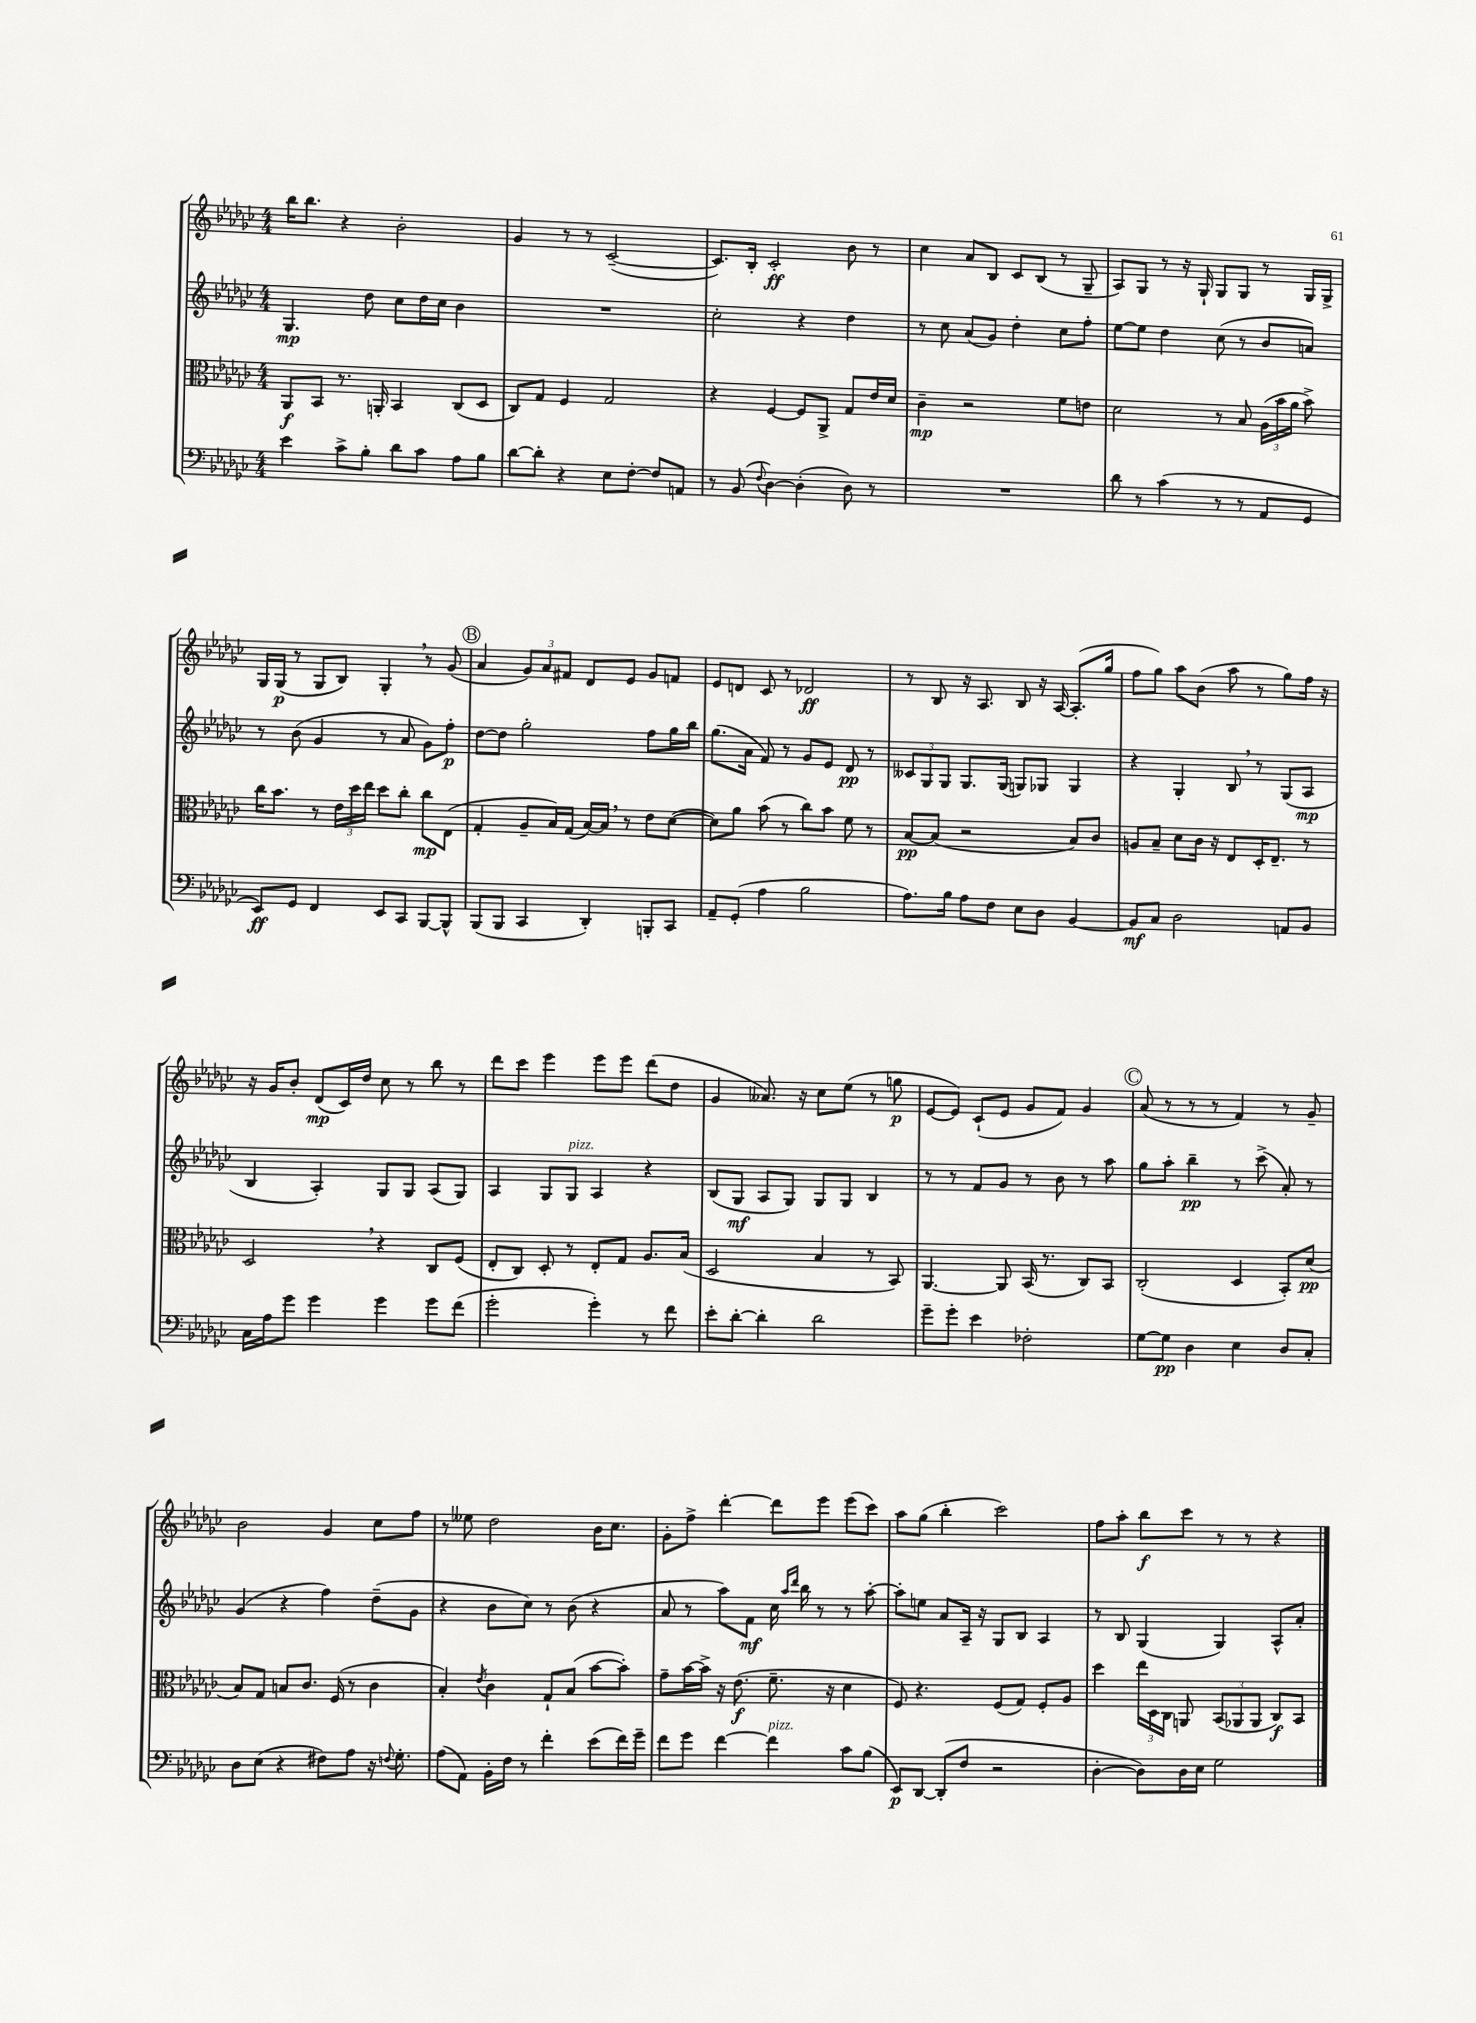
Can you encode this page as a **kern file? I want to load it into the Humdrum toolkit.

**kern	**kern	**kern	**kern
*staff4	*staff3	*staff2	*staff1
*clefF4	*clefC3	*clefG2	*clefG2
*k[b-e-a-d-g-c-]	*k[b-e-a-d-g-c-]	*k[b-e-a-d-g-c-]	*k[b-e-a-d-g-c-]
*M4/4	*M4/4	*M4/4	*M4/4
4e-	8AA-	4.G-	16bb-
.	.	.	8.bb-
.	8BB-	.	.
8c-^	8.r	.	4r
8B-'	.	8dd-	.
.	16AA'	.	.
8d-	4BB-	8cc-	2b-'
8c-	.	16dd-	.
.	.	16cc-	.
8A-	(8C-	4b-	.
8B-	8D-	.	.
=	=	=	=
[8d-	8C-)	1r	4g-
8d-']	8G-	.	.
4r	4F	.	8r
.	.	.	8r
8E-	2G-	.	([2c-~
[8F'	.	.	.
8F]	.	.	.
8AA	.	.	.
=	=	=	=
8r	4r	2cc-'	8.c-])
(8BB-	.	.	.
.	.	.	16B-'
8qqF	.	.	.
[4D-)	[4F	.	2c-'
(4D-']	8F]	4r	.
.	8AA-^	.	.
8D-)	8G-	4dd-	8b-
8r	16e-	.	8r
.	16d-	.	.
=	=	=	=
1r	4c-~	8r	4cc-
.	.	8cc-	.
.	2r	(8a-	8a-
.	.	8g-)	8B-
.	.	4dd-'	8c-
.	.	.	(8B-
.	8f	8cc-	8r
.	8e	8ff'	8G-~
=	=	=	=
8d-	2d-	[8ee-	8A-)
8r	.	8ee-]	8G-
(4c-	.	4dd-	8r
.	.	.	16r
.	.	.	16G-`
8r	8r	(8cc-	8G-
8r	8B-	8r	8G-
8AA-	(24A-	8b-	8r
.	24b-	.	.
.	24a-	.	.
8GG-	8b-^)	8a)	16G-
.	.	.	16G-^
=	=	=	=
8EE-)	16cc-	8r	16G-
.	8.b-	.	(16G-
8GG-	.	(8b-	8r
4FF	8r	4g-	8G-
.	24e-	.	8B-)
.	24dd-	.	.
.	24ee-	.	.
8EE-	8dd-	8r	4G-'
8CC-	8cc-'	8a-	.
[8BBB-	8cc-	8g-)	8r
8BBB-^^]	(8E-	8ff'	(8g-
=	=	=	=
(8BBB-	4G-'	[8dd-	4a-
8BBB-	.	8dd-]	.
4CC-	8A-~	2gg-'	12g-)
.	.	.	12a-
.	16B-)	.	.
.	.	.	12f#
.	(16G-	.	.
4DD-')	[16B-)	.	8d-
.	16B-]	.	.
.	8r	.	8e-
8BBB'	8e-	8ff	8g-
8CC-	([8d-	16gg-	8f
.	.	16bb-	.
=	=	=	=
8AA-~	8d-])	(8.gg-	8e-
(8GG-'	8a-	.	8d
.	.	16a-	.
4A-	(8b-	8f)	8c-
.	8r	8r	8r
2B-	8cc-)	8g-	2d-
.	8b-	8e-	.
.	8f	8d-	.
.	8r	8r	.
=	=	=	=
8.A-)	[8B-	12c--	8r
.	.	12G-	.
.	(8B-]	.	8B-
.	.	12G-	.
16B-	.	.	.
8A-	2r	8.G-	16r
.	.	.	8.A-
8F	.	.	.
.	.	(16G-	.
8E-	.	8G)	8B-
8D-	.	8G-	16r
.	.	.	[16A-
[4BB-	8B-)	4G-	(8.A-']
.	8c-	.	.
.	.	.	16gg-
=	=	=	=
8BB-]	8A	4r	8ff
8C-	8B-~	.	8gg-)
2D-	8d-	4G-'	8aa-
.	16c-	.	(8b-
.	16r	.	.
.	8E-	8B-	8aa-
.	16D-'	8r	8r
.	8.E-~	.	.
8AA	.	(8G-	8gg-)
8BB-	8r	8A-	16ff
.	.	.	16r
=	=	=	=
16C-	2D-	4B-	16r
16A-	.	.	16g-
8g-	.	.	8b-'
4g-	.	4A-')	(8d-
.	.	.	16c-)
.	.	.	16dd-
4g-	4r	8G-	8cc-
.	.	8G-	8r
8g-	8C-	(8A-	8bb-
(8f	(8F	8G-)	8r
=	=	=	=
2g-'	8E-'	4A-	8ddd-
.	8C-)	.	8ccc-
.	8D-'	8G-	4eee-
.	8r	8G-	.
4g-')	8E-'	4A-	8eee-
.	8G-	.	8eee-
8r	8.A-	4r	(8ddd-
8f	.	.	8dd-
.	(16B-	.	.
=	=	=	=
8e-'	2D-	(8B-	4g-
[8d-'	.	8G-	.
4d-']	.	8A-	8.a--)
.	.	8G-)	.
.	.	.	16r
2d-	4B-	8G-	8cc-
.	.	8G-	(8ee-
.	8r	4B-	8r
.	8BB-)	.	8gg
=	=	=	=
8g-~	[4.AA-	8r	[8e-
8g-'	.	8r	8e-])
4e-	.	8f	(8c-`
.	8AA-]	8g-	8e-
2F-'	(16BB-	8r	8g-
.	8.r	.	.
.	.	8b-	8f)
.	8C-)	8r	4g-
.	8BB-	8aa-	.
=	=	=	=
[8G-	(2C-'	8gg-	(8a-
8G-]	.	8aa-'	8r
4D-	.	4bb-~	8r
.	.	.	8r
4E-	4D-	8r	4f)
.	.	(8ccc-^	.
8D-	8BB-')	8a-')	8r
8C-'	(8d-	8r	8g-~
=	=	=	=
8D-	8B-)	(4g-	2b-
(8E-	8G-	.	.
4r	8B	4r	.
.	8.c-	.	.
8F#)	.	4ff)	4g-
.	(16F	.	.
8A-	8r	.	.
16r	4c-	(8dd-~	8cc-
8qqF	.	.	.
8.G-'	.	.	.
.	.	8g-	8ff
=	=	=	=
(8A-	4B-')	4r	8r
8AA-)	.	.	8ee--
.	8qe-	.	.
16BB-'	4c-	8b-	2dd-
16F	.	.	.
8r	.	8cc-)	.
4f'	8G-`	8r	.
.	(8B-	(8b-	.
(8e-	[8b-	4r	16b-
.	.	.	8.cc-
16f)	8b-'])	.	.
16g-~	.	.	.
=	=	=	=
8f	8g-~	8a-	8g-'
8g-	[16b-	8r	8ff^
.	16b-^]	.	.
[4f	16r	8aa-)	[4ddd-'
.	(8.e-	.	.
.	.	8f	.
4f]	8.f~	16cc-	8ddd-]
.	.	16qqaa-	.
.	.	16qqddd-	.
.	.	16bb-	.
.	.	8r	8eee-
.	16r	.	.
8c-	4d-	8r	(8eee-
(8B-	.	[8aa-'	8ccc-)
=	=	=	=
8EE-)	8F)	8aa-']	8aa-
[8DD-	4.r	8ee	(8gg-
(8DD-']	.	8a-	4bb-'
8F	.	16A-~	.
.	.	16r	.
2r	(8F	8G-	2ccc-)
.	8G-)	8B-	.
.	8F'	4A-	.
.	8A-	.	.
=	=	=	=
[4D-'	4dd-	8r	8ff
.	.	8B-	8aa-'
8D-])	24ee-	(4G-	8bb-
.	24D-	.	.
.	24C-	.	.
16D-	8AA	.	8ccc-
16E-	.	.	.
2G-	(12BB-	4G-)	8r
.	12AA-	.	.
.	.	.	8r
.	12AA-	.	.
.	8C-)	8A-^^	4r
.	8BB-	8a-'	.
==	==	==	==
*-	*-	*-	*-
